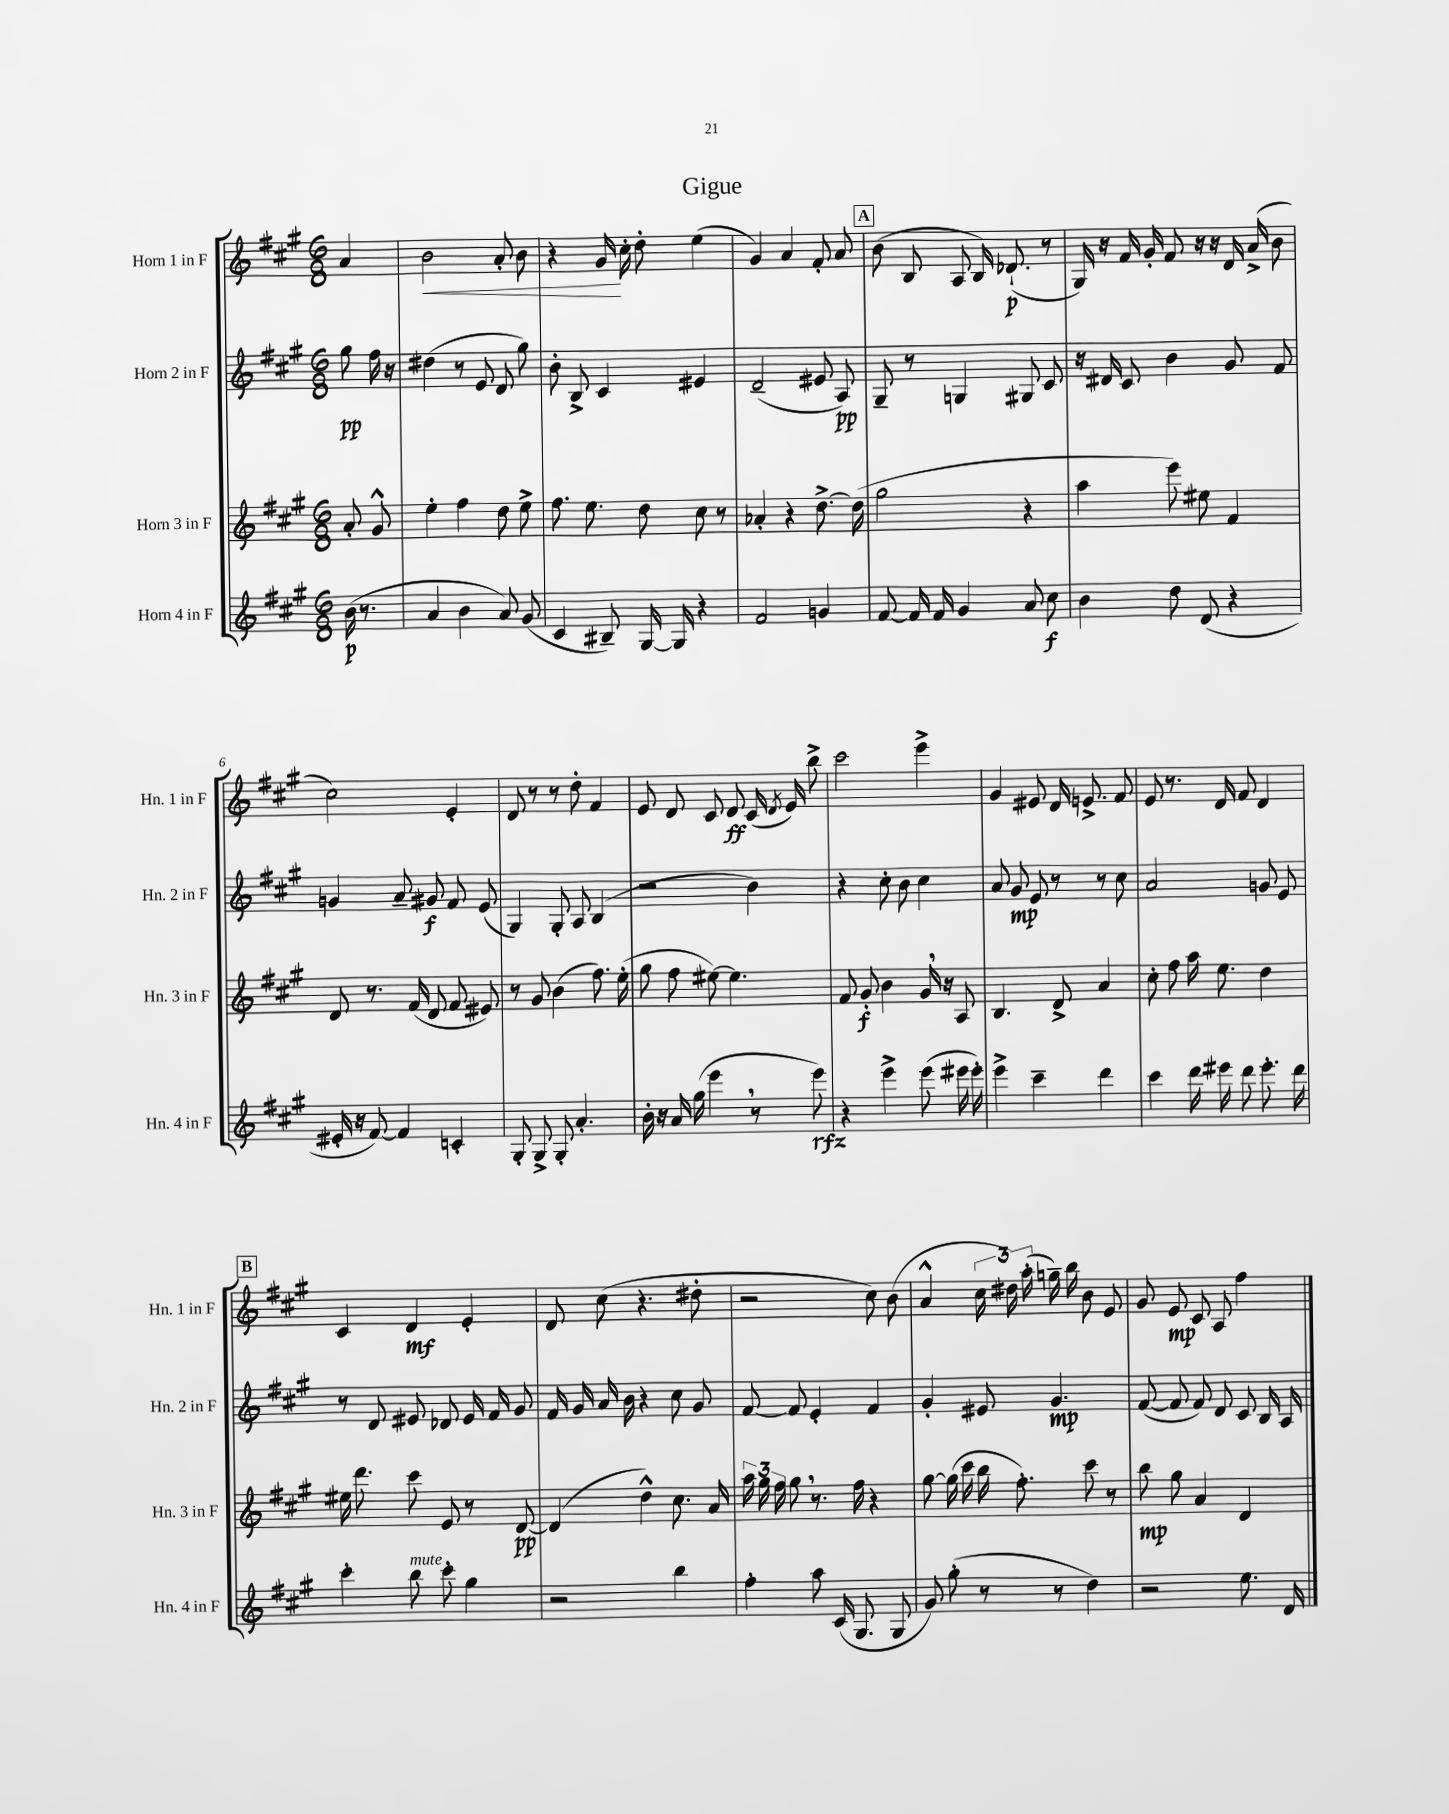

**kern	**dynam	**kern	**dynam	**kern	**dynam	**kern	**dynam
*part4	*part4	*part3	*part3	*part2	*part2	*part1	*part1
*staff4	*staff4	*staff3	*staff3	*staff2	*staff2	*staff1	*staff1
*I"Horn 4 in F	*	*I"Horn 3 in F	*	*I"Horn 2 in F	*	*I"Horn 1 in F	*
*I'Hn. 4 in F	*	*I'Hn. 3 in F	*	*I'Hn. 2 in F	*	*I'Hn. 1 in F	*
*clefG2	*	*clefG2	*	*clefG2	*	*clefG2	*
*k[f#c#g#]	*	*k[f#c#g#]	*	*k[f#c#g#]	*	*k[f#c#g#]	*
*M6/8	*	*M6/8	*	*M6/8	*	*M6/8	*
=	=	=	=	=	=	=	=
(16b\	p	8a'/	.	8gg#\	pp	4a/	.
8.r	.	.	.	.	.	.	.
.	.	8g#^^/	.	16ff#\	.	.	.
.	.	.	.	16r	.	.	.
=1	=1	=1	=1	=1	=1	=1	=1
!	!	!	!	!	!	!	!LO:HP:b
4a/	.	4ee'\	.	(4dd#X\	.	2b\	<
4b\	.	4ff#\	.	8r	.	.	.
.	.	.	.	8e/	.	.	.
8a/)	.	8dd\	.	8d/	.	8a'/	.
(8g#/	.	8ee^\	.	8gg#\)	.	8b\	.
=2	=2	=2	=2	=2	=2	=2	=2
4c#/	.	8.ff#\	.	8b'\	.	4r	.
.	.	.	.	8B^/	.	.	.
.	.	8.ee\	.	.	.	.	.
8B#X~/)	.	.	.	4c#/	.	16g#/	.
.	.	.	.	.	.	16cc#'\	[
[16G#/	.	8dd\	.	.	.	8dd'\	.
16G#/]	.	.	.	.	.	.	.
4r	.	8cc#\	.	4e#X/	.	(4ee\	.
.	.	8r	.	.	.	.	.
=3	=3	=3	=3	=3	=3	=3	=3
2f#/	.	4a-X'/	.	(2d~/	.	4g#/)	.
.	.	4r	.	.	.	4a/	.
4gn/	.	[8.dd^\	.	8e#X/	.	8f#'/	.
.	.	.	.	8A/)	pp	8a/	.
.	.	(16dd\]	.	.	.	.	.
!!LO:REH:place=s1:t=A
=4	=4	=4	=4	=4	=4	=4	=4
[8f#/	.	2gg#\	.	8G#~/	.	(8b\	.
16f#/]	.	.	.	8r	.	8B/	.
16f#/	.	.	.	.	.	.	.
4g#/	.	.	.	4Gn/	.	8A/	.
.	.	.	.	.	.	16B/)	.
.	.	.	.	.	.	(8.d-X`/	p
8a/	.	4r	.	8G#X/	.	.	.
8cc#\	f	.	.	8c#/	.	8r	.
=5	=5	=5	=5	=5	=5	=5	=5
4b\	.	4aa\	.	16r	.	16G#/)	.
.	.	.	.	16d#X/	.	16r	.
.	.	.	.	8c#/	.	16f#/	.
.	.	.	.	.	.	16g#'/	.
8dd\	.	8eee\)	.	4b\	.	8f#/	.
(8d/	.	8ee#X\	.	.	.	16r	.
.	.	.	.	.	.	16r	.
4r	.	4f#/	.	8g#/	.	16d/	.
.	.	.	.	.	.	(16a^/	.
.	.	.	.	8f#/	.	8b\	.
!!LO:LB:g=z
=6	=6	=6	=6	=6	=6	=6	=6
16e#X'/	.	8d/	.	4gn/	.	2cc#\)	.
16r	.	.	.	.	.	.	.
[8f#/)	.	8.r	.	.	.	.	.
4f#/]	.	.	.	8a~/	.	.	.
.	.	(16f#/	.	.	.	.	.
.	.	8d/	.	8g#X/	f	.	.
4cn'/	.	8f#/	.	8f#/	.	4e'/	.
.	.	8e#X/)	.	(8e/	.	.	.
=7	=7	=7	=7	=7	=7	=7	=7
8G#'/	.	8r	.	4G#/)	.	8d/	.
8G#^/	.	8g#/	.	.	.	8r	.
8G#'/	.	(4b\	.	8G#'/	.	8r	.
4.a'/	.	.	.	8A/	.	8dd'\	.
.	.	8.ff#\)	.	(4B/	.	4f#/	.
.	.	(16ee'\	.	.	.	.	.
=8	=8	=8	=8	=8	=8	=8	=8
16b'\	.	8gg#\	.	2r	.	8e/	.
16r	.	.	.	.	.	.	.
16a/	.	8ff#\	.	.	.	8d/	.
(16gg#\	.	.	.	.	.	.	.
4eee,\	.	[8ee#X\)	.	.	.	8c#/	.
.	.	4.ee#\]	.	.	.	8d/	ff
8r	.	.	.	4b\)	.	(16c#/	.
.	.	.	.	.	.	8qd/	.
.	.	.	.	.	.	16e/)	.
8eee\)	rfz	.	.	.	.	8bb^\	.
=9	=9	=9	=9	=9	=9	=9	=9
4r	.	8f#/	.	4r	.	2ccc#\	.
.	.	8g#'/	f	.	.	.	.
4eee^\	.	4b\	.	8cc#'\	.	.	.
.	.	.	.	8b\	.	.	.
(8eee\	.	16g#,/	.	4cc#\	.	4eee^\	.
.	.	16r	.	.	.	.	.
16eee#X\	.	8A/	.	.	.	.	.
16eee#'\)	.	.	.	.	.	.	.
=10	=10	=10	=10	=10	=10	=10	=10
4eee^\	.	4.B/	.	8a/	.	4g#/	.
.	.	.	.	8g#/	mp	.	.
4ccc#~\	.	.	.	8e/	.	8e#X/	.
.	.	8d^/	.	8r	.	16d/	.
.	.	.	.	.	.	8.en^/	.
4ddd\	.	4a/	.	8r	.	.	.
.	.	.	.	8cc#\	.	8f#/	.
=11	=11	=11	=11	=11	=11	=11	=11
4ccc#\	.	8cc#'\	.	2a/	.	8e/	.
.	.	8ff#\	.	.	.	8.r	.
16ddd\	.	16aa\	.	.	.	.	.
16eee#X\	.	8.ee\	.	.	.	16d/	.
8ddd\	.	.	.	.	.	8f#/	.
8.eee#'\	.	4dd\	.	8gn/	.	4d/	.
.	.	.	.	8e/	.	.	.
16ddd\	.	.	.	.	.	.	.
!!LO:LB:g=z
!!LO:REH:place=s1:t=B
=12	=12	=12	=12	=12	=12	=12	=12
4ccc#'\	.	16ee#X\	.	8r	.	4c#/	.
.	.	8.ddd\	.	.	.	.	.
.	.	.	.	8d/	.	.	.
!LO:TX:a:i:t=mute	!	!	!	!	!	!	!
8bb\	.	8ccc#\	.	8e#X/	.	4d/	mf
8ccc#'\	.	8e/	.	8d-X/	.	.	.
4gg#\	.	8r	.	16e#/	.	4e'/	.
.	.	.	.	16f#/	.	.	.
.	.	[8d/	pp	8g#/	.	.	.
=13	=13	=13	=13	=13	=13	=13	=13
2r	.	(4d/]	.	16f#/	.	8d/	.
.	.	.	.	16g#/	.	.	.
.	.	.	.	16a/	.	(8cc#\	.
.	.	.	.	16b\	.	.	.
.	.	4dd^^\)	.	4r	.	4.r	.
4bb\	.	8.cc#\	.	8cc#\	.	.	.
.	.	.	.	8g#/	.	8dd#X'\	.
.	.	16a/	.	.	.	.	.
=14	=14	=14	=14	=14	=14	=14	=14
4ff#'\	.	24aa\	.	[8f#/	.	2r	.
.	.	24gg#\	.	.	.	.	.
.	.	24ff#\	.	.	.	.	.
.	.	8gg#,\	.	8f#/]	.	.	.
8aa\	.	8.r	.	4e'/	.	.	.
(16c#/	.	.	.	.	.	.	.
8.G#/	.	16ff#\	.	.	.	.	.
.	.	4r	.	4f#/	.	8cc#\)	.
8G#/	.	.	.	.	.	(8b\	.
=15	=15	=15	=15	=15	=15	=15	=15
8g#/)	.	[8gg#\	.	4g#'/	.	4a^^/	.
(8gg#'\	.	(16gg#\]	.	.	.	.	.
.	.	16ccc#\	.	.	.	.	.
8r	.	16bb\	.	8e#X/	.	24cc#\	.
.	.	.	.	.	.	24dd#X\)	.
.	.	8.ff#'\)	.	.	.	.	.
.	.	.	.	.	.	(24aa'\	.
8r	.	.	.	4.g#/	mp	16ggn~\)	.
.	.	.	.	.	.	16bb\	.
4dd\)	.	8ccc#\	.	.	.	8b\	.
.	.	8r	.	.	.	8e/	.
=16	=16	=16	=16	=16	=16	=16	=16
2r	.	8bb\	mp	([8f#/	.	8g#/	.
.	.	8gg#\	.	8f#/]	.	8e/	mp
.	.	4a/	.	8f#/)	.	8c#/	.
.	.	.	.	8d/	.	8A/	.
8.ee\	.	4d/	.	8c#/	.	4ff#\	.
.	.	.	.	16B/	.	.	.
16d/	.	.	.	16A/	.	.	.
==	==	==	==	==	==	==	==
*-	*-	*-	*-	*-	*-	*-	*-
